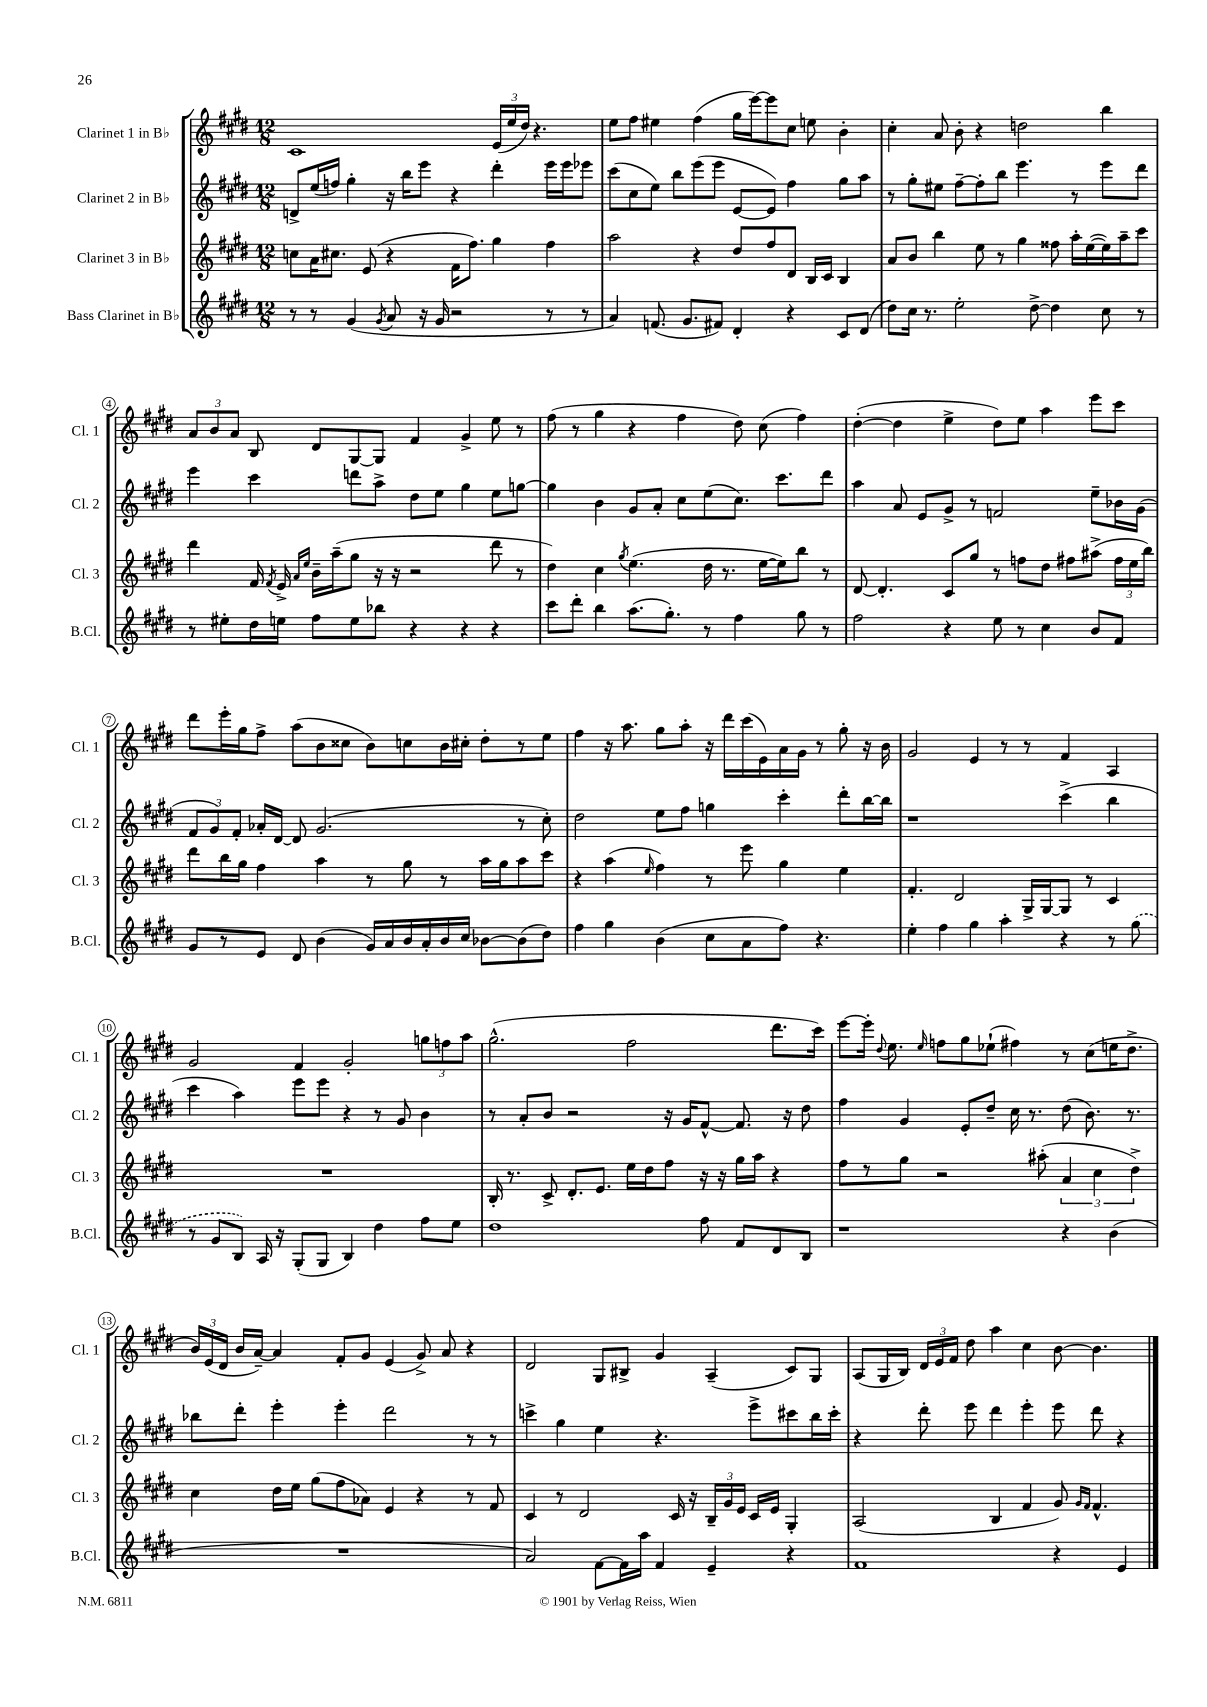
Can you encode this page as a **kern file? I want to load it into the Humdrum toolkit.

**kern	**kern	**kern	**kern
*staff4	*staff3	*staff2	*staff1
*clefG2	*clefG2	*clefG2	*clefG2
*k[f#c#g#d#]	*k[f#c#g#d#]	*k[f#c#g#d#]	*k[f#c#g#d#]
*M12/8	*M12/8	*M12/8	*M12/8
8r	8cc\L	8d^/L	1c#
8r	16a\K	(16ee/L	.
.	8.cc#\J	16ff/JJ)	.
(4g#/	.	4gg#'\	.
.	(8e/	.	.
8qg#/	.	.	.
8a/	4r	16r	.
.	.	16bb\LK	.
16r	.	8eee\J	.
16g#/	.	.	.
2r	16f#\LK	4r	.
.	8.ff#\J)	.	.
.	4gg#\	4ddd#'\	(24e/LL
.	.	.	24ee/
.	.	.	24dd#/JJ)
.	.	.	4.r
8r	4ff#\	16eee\LL	.
.	.	16eee\J	.
8r	.	8eee-\J	.
=	=	=	=
4a/)	2aa\	(8ccc#\L	8ee\L
.	.	8cc#\	8ff#\J
(8.f/	.	8ee\J)	4ee#\
.	.	8bb\L	.
8.g#/L	.	.	.
.	4r	(8eee\	(4ff#\
8f#/J)	.	8eee\J	.
4d#'/	8dd#/L	[8e/L	16gg#\LL
.	.	.	[16eee\J)
.	8ff#/	8e/]J)	8eee\]
4r	8d#/J	4ff#\	8cc#\J
.	16B/LL	.	8ee\
.	16c#/JJ	.	.
8c#/L	4B/	8gg#\L	4b'\
(8d#/J	.	8aa\J	.
=	=	=	=
8dd#\L)	8a/L	8r	4cc#'\
16cc#\Jk	8b/J	8gg#'\L	.
8.r	.	.	.
.	4bb\	8ee#\J	8a/
2ee'\	.	[8ff#~\L	8b'\
.	8ee\	8ff#'\]	4r
.	8r	8bb\J	.
.	4gg#\	4.eee\	2dd\
[8dd#^\	.	.	.
4dd#\]	8ff##\	.	.
.	16aa'\LL	8r	.
.	([16ee\	.	.
8cc#\	16ee\])	8eee\L	4bb\
.	16aa~\J	.	.
8r	8ccc#\J	8ddd#\J	.
=	=	=	=
8r	4ddd#\	4eee\	12a/L
.	.	.	12b/
8ee#'\L	.	.	.
.	.	.	12a/J
16dd#\L	16f#/	4ccc#\	8B/
.	8qf#/	.	.
16ee\JJ	16e^/	.	.
.	16qqa/LL	.	.
.	16qqee/JJ	.	.
8ff#\L	16b~\LL	.	8d#/L
.	(16aa~\J	.	.
8ee\	8gg#\J	8ddd\L	[8G#/
8bb-\J	16r	8aa^\J	8G#/]J
.	16r	.	.
4r	2r	8dd#\L	4f#/
.	.	8ee\J	.
4r	.	4gg#\	4g#^/
4r	8ddd#\	8ee\L	8ee\
.	8r	[8gg\J	8r
=	=	=	=
8ccc#\L	4dd#\)	4gg\]	(8ff#\
8ddd#'\J	.	.	8r
4bb\	4cc#\	4b\	4gg#\
.	8qgg#/	.	.
(8.aa\L	(4.ee\	8g#/L	4r
.	.	8a'/J	.
8.gg#'\J)	.	.	.
.	.	8cc#\L	4ff#\
8r	16dd#\	(8ee\	.
.	8.r	.	.
4ff#\	.	8.cc#\J)	8dd#\)
.	[16ee\LL	.	(8cc#\
.	16ee\]J)	8.ccc#\L	.
8gg#\	8bb\J	.	4ff#\)
8r	8r	8ddd#\J	.
=	=	=	=
2ff#\	[8d#/	4aa\	([4dd#'\
.	4.d#'/]	.	.
.	.	8a/	4dd#\]
.	.	8e/L	.
4r	8c#/L	8g#^/J	4ee^\
.	8gg#/J	8r	.
8ee\	8r	2f/	8dd#\L)
8r	8ff\L	.	8ee\J
4cc#\	8dd#\J	.	4aa\
.	8ff#\L	.	.
8b/L	(8aa#^\J	8ee~\L	8eee\L
8f#/J	24ff#\LL	16b-\L	8ccc#\J
.	24ee\	.	.
.	.	(16g#\JJ	.
.	24bb\JJ)	.	.
=	=	=	=
8g#/L	8ddd#\L	12f#/L	8ddd#\L
.	.	12g#/)	.
8r	16bb\L	.	16eee'\L
.	.	12f#'/J	.
.	16gg#\JJ	.	16gg#\J
8e/J	4ff#\	16a-'/LL	8ff#^\J
.	.	[16d#/JJ	.
8d#/	.	8d#/]	(8aa\L
(4b\	4aa\	(2.g#/	8b\
.	.	.	8cc##\J
16g#/LL)	8r	.	8b\L)
16a/	.	.	.
16b/	8gg#\	.	8cc\
16a'/	.	.	.
16b/	8r	.	16b\L
16cc#/JJ	.	.	16cc#'\JJ
[8b-\L	16aa\LL	.	8dd#'\L
.	16gg#\J	.	.
(8b-\]	8aa\	8r	8r
8dd#\J)	8ccc#\J	8cc#'\)	8ee\J
=	=	=	=
4ff#\	4r	2dd#\	4ff#\
4gg#\	(4aa\	.	16r
.	.	.	8.aa\
.	16qqee/	.	.
(4b\	4ff#\)	8ee\L	8gg#\L
.	.	8ff#\J	8aa'\J
8cc#\L	8r	4gg\	16r
.	.	.	16ddd#\LL
8a\	8eee\	.	(16ccc#\
.	.	.	16e\)
8ff#\J)	4gg#\	4ccc#'\	16a\
.	.	.	16g#\JJ
4.r	.	.	8r
.	4ee\	8ddd#'\L	8gg#'\
.	.	[16bb\L	16r
.	.	16bb\]JJ	16b\
=	=	=	=
4ee'\	4.f#'/	1r	2g#/
4ff#\	.	.	.
.	2d#/	.	.
4gg#\	.	.	4e/
4aa'\	.	.	8r
.	16G#^/LL	.	8r
.	[16G#/J	.	.
4r	8G#/]J	(4ccc#^\	4f#/
.	8r	.	.
8r	4c#/	4bb\	4A/
(8gg#\	.	.	.
=	=	=	=
8r	1.r	4ccc#\	2g#/
8g#/L	.	.	.
8B/J)	.	4aa\)	.
16A/	.	.	.
16r	.	.	.
(8G#'/L	.	8eee\L	4f#/
8G#/J	.	8eee\J	.
4B/)	.	4r	2g#'/
4dd#\	.	8r	.
.	.	8g#/	.
8ff#\L	.	4b\	12gg\L
.	.	.	12ff\
8ee\J	.	.	.
.	.	.	12aa\J
=	=	=	=
1dd#	16B'/	8r	(2.gg#^^\
.	8.r	.	.
.	.	8a'/L	.
.	8c#^/	8b/J	.
.	8.d#'/L	2r	.
.	8.e/J	.	.
.	16ee\LL	.	2ff#\
.	16dd#\J	.	.
.	8ff#\J	16r	.
.	.	16g#/LK	.
8ff#\	16r	[8f#^^/J	.
.	16r	.	.
8f#/L	16gg#\LL	8.f#/]	.
.	16aa\JJ	.	.
8d#/	4r	.	8.ddd#\L
.	.	16r	.
8B/J	.	8dd#\	.
.	.	.	16ccc#\Jk)
=	=	=	=
1r	8ff#\L	4ff#\	[8eee\L
.	8r	.	16eee'\]Jk
.	.	.	8qqdd#/
.	.	.	8.ee\
.	8gg#\J	4g#/	.
.	.	.	16qqee/
.	2r	.	8ff\L
.	.	8e'/L	8gg#\
.	.	8dd#~/J	(8ee-`\J
.	.	16cc#\	4ff#\)
.	.	8.r	.
.	(8aa#'\	.	.
4r	6a/	(8dd#\	8r
.	.	8.b\)	(8cc#\L
.	6cc#\	.	.
(4b\	.	.	16ee\K
.	.	8.r	8.dd#^\J
.	6dd#^\)	.	.
=	=	=	=
1.r	4cc#\	8bb-\L	24b/LL)
.	.	.	(24e/
.	.	.	24d#/JJ
.	.	8ddd#'\J	16b/LL
.	.	.	[16a~/JJ)
.	16dd#\LL	4eee'\	4a/]
.	16ee\JJ	.	.
.	(8gg#\L	.	.
.	8ff#\	4eee'\	8f#'/L
.	8a-\J)	.	8g#/J
.	4e/	2ddd#\	(4e/
.	4r	.	8g#^/)
.	.	.	8a/
.	8r	8r	4r
.	8f#/	8r	.
=	=	=	=
2a/)	4c#/	4ccc^\	2d#/
.	8r	4gg#\	.
.	2d#/	.	.
[8f#\L	.	4ee\	8G#/L
16f#\]L	.	.	8B#^/J
16aa\JJ	.	.	.
4f#/	.	4.r	4g#/
.	16c#/	.	.
.	16r	.	.
4e~/	24B~/LL	.	(4A~/
.	24g#/	.	.
.	24e/JJ	.	.
.	16c#/LL	8eee^\L	.
.	16e/JJ	.	.
4r	4G#'/	8ccc#\	8c#/L)
.	.	16bb\L	8G#/J
.	.	16ccc#'\JJ	.
=	=	=	=
1f#	(2A/	4r	(8A/L
.	.	.	16G#/L
.	.	.	16B/JJ)
.	.	8ddd#'\	24d#/LL
.	.	.	24e/
.	.	.	24f#/JJ
.	.	8eee\	8dd#\
.	4B/	4ddd#\	4aa\
.	4f#/	4eee'\	4cc#\
4r	8g#/)	8eee\	[8b\
.	16qqg#/LL	.	.
.	16qqf#/JJ	.	.
.	4.f#^^/	8ddd#\	4.b\]
4e/	.	4r	.
==	==	==	==
*-	*-	*-	*-
